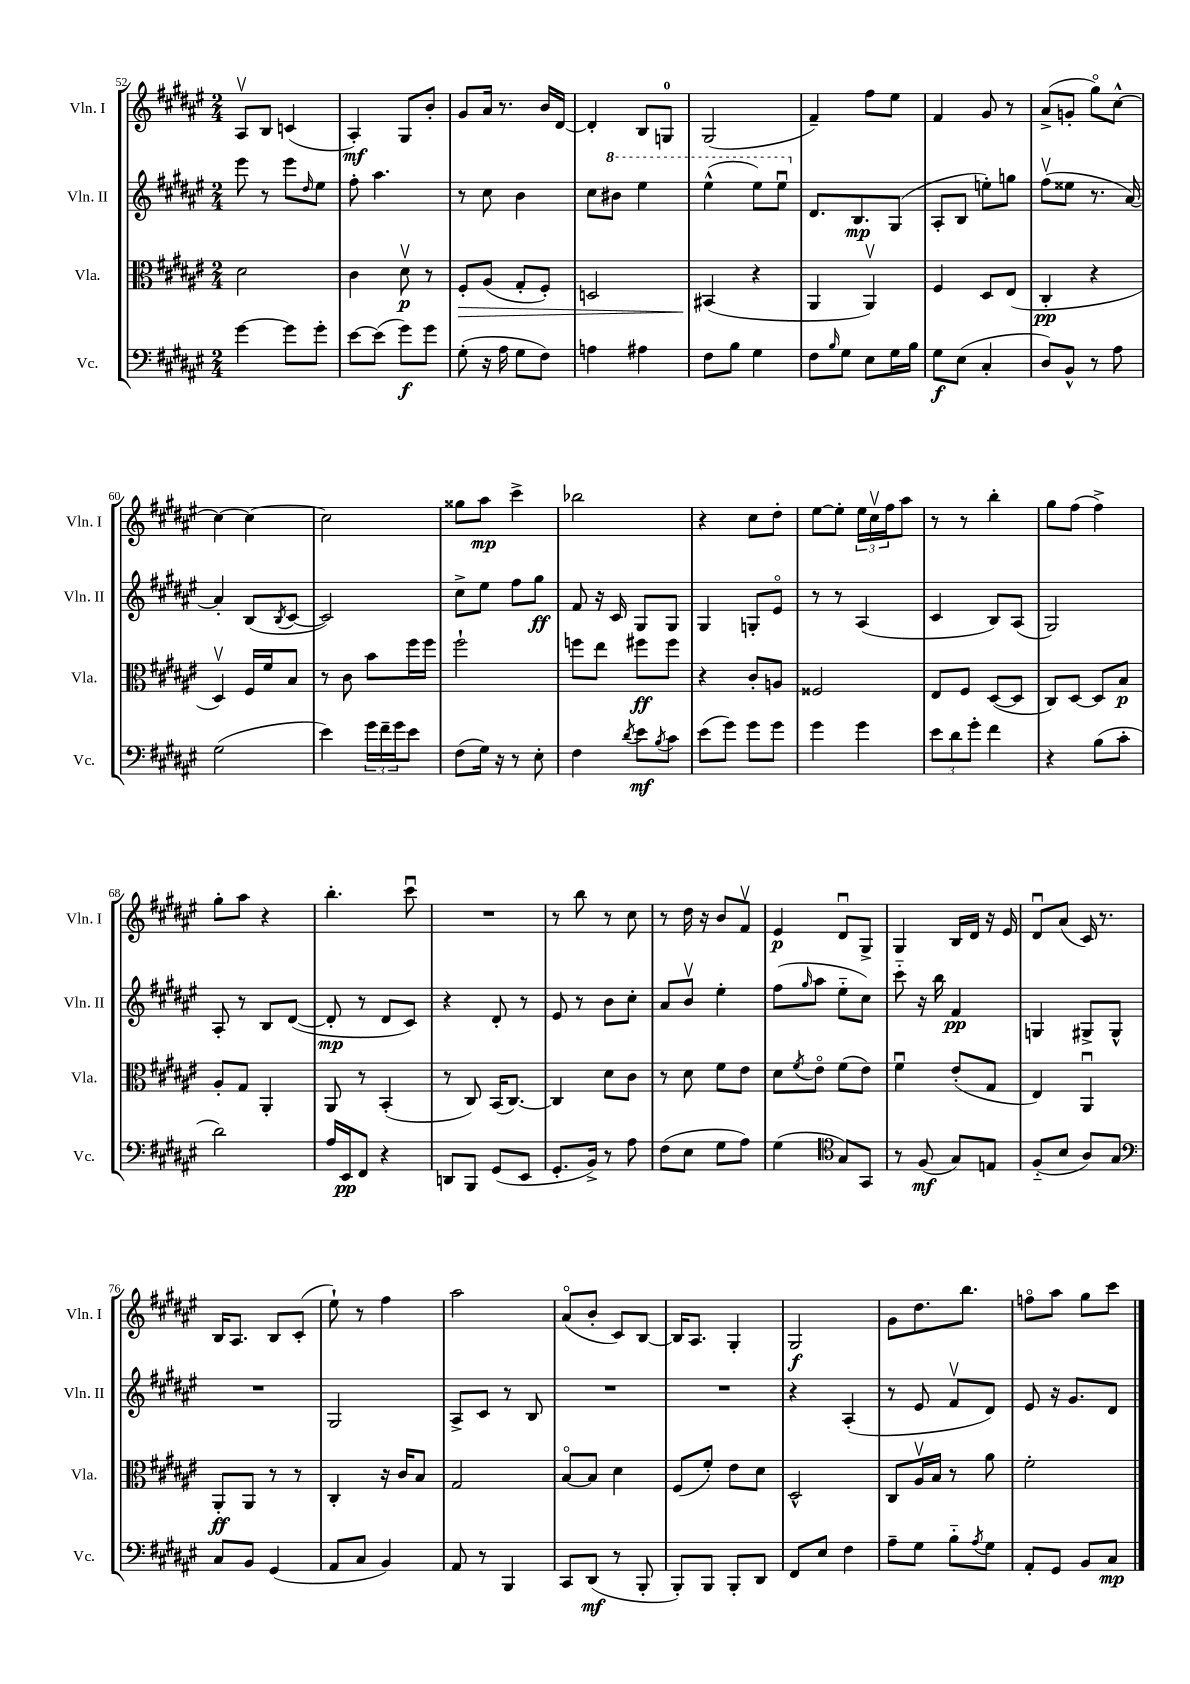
<<
\new StaffGroup <<
\new Staff = "s0" \with { instrumentName = "Vln. I" shortInstrumentName = "Vln. I" } {
    \clef treble \key fis \major \numericTimeSignature \time 2/4
    ais8\upbow b8 c'4( |
    ais4-.\mf) gis8 b'8-. |
    gis'8 ais'16 r8. b'16 dis'16~ |
    dis'4-. b8 g8-0 |
    gis2( |
    fis'4--) fis''8 eis''8 |
    fis'4 gis'8 r8 |
    ais'8->( g'8-. gis''8\flageolet) cis''8~-^ |
    cis''4~ cis''4~ |
    cis''2 |
    gisis''8 ais''8\mp cis'''4-> |
    bes''2 |
    r4 cis''8 dis''8-. |
    eis''8~ eis''8-. \tuplet 3/2 { eis''16 cis''16\upbow fis''16 } ais''8 |
    r8 r8 b''4-. |
    gis''8 fis''8( fis''4->) |
    gis''8-. ais''8 r4 |
    b''4.-. cis'''8\downbow |
    R2 |
    r8 b''8 r8 cis''8 |
    r8 dis''16 r16 b'8 fis'8\upbow |
    eis'4\p dis'8\downbow gis8-> |
    gis4 b16 dis'16 r16 eis'16 |
    dis'8\downbow ais'8( cis'16) r8. |
    b16 ais8. b8 cis'8-.( |
    eis''8-!) r8 fis''4 |
    ais''2 |
    ais'8\flageolet( b'8-. cis'8) b8~ |
    b16 ais8. gis4-. |
    gis2\f |
    gis'8 dis''8. b''8. |
    f''8\flageolet ais''8 gis''8 cis'''8 \bar "|." |
}
\new Staff = "s1" \with { instrumentName = "Vln. II" shortInstrumentName = "Vln. II" } {
    \clef treble \key fis \major \numericTimeSignature \time 2/4
    eis'''8 r8 eis'''8 \grace { dis''16 } eis''8 |
    fis''8-. ais''4. |
    r8 cis''8 b'4 |
    cis''8 \ottava #1 bis''8 eis'''4 |
    eis'''4-^( eis'''8) eis'''8\downbow \ottava #0 |
    dis'8. b8.\mp gis8( |
    ais8-. b8 e''8-.) g''8 |
    fis''8\upbow( eisis''8 r8. ais'16~) |
    ais'4-. b8( \acciaccatura { b8 } cis'8~ |
    cis'2) |
    cis''8-> eis''8 fis''8 gis''8\ff |
    fis'8 r16 cis'16 gis8 gis8 |
    gis4 g8-. eis'8\flageolet |
    r8 r8 ais4( |
    cis'4 b8) ais8( |
    gis2) |
    ais8-. r8 b8 dis'8~( |
    dis'8-.\mp r8 dis'8 cis'8) |
    r4 dis'8-. r8 |
    eis'8 r8 b'8 cis''8-. |
    ais'8 b'8\upbow eis''4-. |
    fis''8( \grace { gis''16 } ais''8 eis''8-_ cis''8) |
    cis'''8-_ r16 b''16 fis'4\pp |
    g4 gis8-> gis8-^ |
    R2 |
    gis2 |
    ais8-> cis'8 r8 b8 |
    R2 |
    R2 |
    r4 ais4-.( |
    r8 eis'8 fis'8\upbow dis'8) |
    eis'8 r16 gis'8. dis'8 \bar "|." |
}
\new Staff = "s2" \with { instrumentName = "Vla." shortInstrumentName = "Vla." } {
    \clef alto \key fis \major \numericTimeSignature \time 2/4
    dis'2 |
    cis'4 dis'8\upbow\p r8 |
    fis8-.\> ais8( gis8-. fis8-.) |
    d2 |
    bis,4\!( r4 |
    ais,4 ais,4\upbow) |
    fis4 dis8 eis8( |
    cis4-.\pp r4 |
    dis4\upbow) fis16 fis'16 b8 |
    r8 cis'8 b'8 fis''16 fis''16 |
    fis''2-! |
    f''8 eis''8 fis''8\ff fis''8 |
    r4 cis'8-. a8 |
    fisis2 |
    eis8 fis8 dis8~( dis8 |
    cis8) dis8~ dis8 b8\p |
    ais8-. gis8 ais,4-. |
    ais,8 r8 b,4-.( |
    r8 cis8) b,16( cis8.~) |
    cis4 dis'8 cis'8 |
    r8 dis'8 fis'8 eis'8 |
    dis'8 \acciaccatura { fis'8 } eis'8\flageolet fis'8( eis'8) |
    fis'4\downbow eis'8-.( gis8 |
    eis4) ais,4\downbow |
    ais,8-.\ff ais,8 r8 r8 |
    cis4-. r16 cis'16 b8 |
    gis2 |
    b8~\flageolet b8 dis'4 |
    fis8( fis'8-.) eis'8 dis'8 |
    dis2-^ |
    cis8 ais16\upbow b16 r8 ais'8 |
    fis'2-. \bar "|." |
}
\new Staff = "s3" \with { instrumentName = "Vc." shortInstrumentName = "Vc." } {
    \clef bass \key fis \major \numericTimeSignature \time 2/4
    gis'4~ gis'8 gis'8-. |
    eis'8~ eis'8( gis'8\f) gis'8 |
    gis8-.( r16 ais16 gis8 fis8) |
    a4 ais4 |
    fis8 b8 gis4 |
    fis8 \grace { b16 } gis8 eis8 gis16 b16 |
    gis8\f eis8( cis4-. |
    dis8) b,8-^ r8 ais8 |
    gis2( |
    eis'4) \tuplet 3/2 { gis'16 fis'16-- gis'16 } eis'8 |
    fis8( gis16) r16 r8 eis8-. |
    fis4 \acciaccatura { dis'8 } eis'8\mf \acciaccatura { b8 } cis'8 |
    eis'8( gis'8) gis'8 gis'8 |
    gis'4 gis'4 |
    \tuplet 3/2 { eis'8 dis'8 gis'8-. } fis'4 |
    r4 b8( cis'8-. |
    dis'2) |
    ais16 eis,16\pp fis,8 r4 |
    d,8 b,,8 gis,8( eis,8 |
    gis,8.-. b,16->) r8 ais8 |
    fis8( eis8 gis8 ais8) |
    gis4( \clef tenor gis8) gis,8 |
    r8 fis8\mf( gis8) e8 |
    fis8-_( b8 ais8) gis8 |
    \clef bass cis8 b,8 gis,4( |
    ais,8 cis8 b,4) |
    ais,8 r8 b,,4 |
    cis,8 dis,8\mf( r8 b,,8-. |
    b,,8-.) b,,8 b,,8-. dis,8 |
    fis,8 eis8 fis4 |
    ais8-- gis8 b8-_ \acciaccatura { ais8 } gis8 |
    ais,8-. gis,8 b,8 cis8\mp \bar "|." |
}
>>
>>
\layout { \context { \Score currentBarNumber = #52 } }
